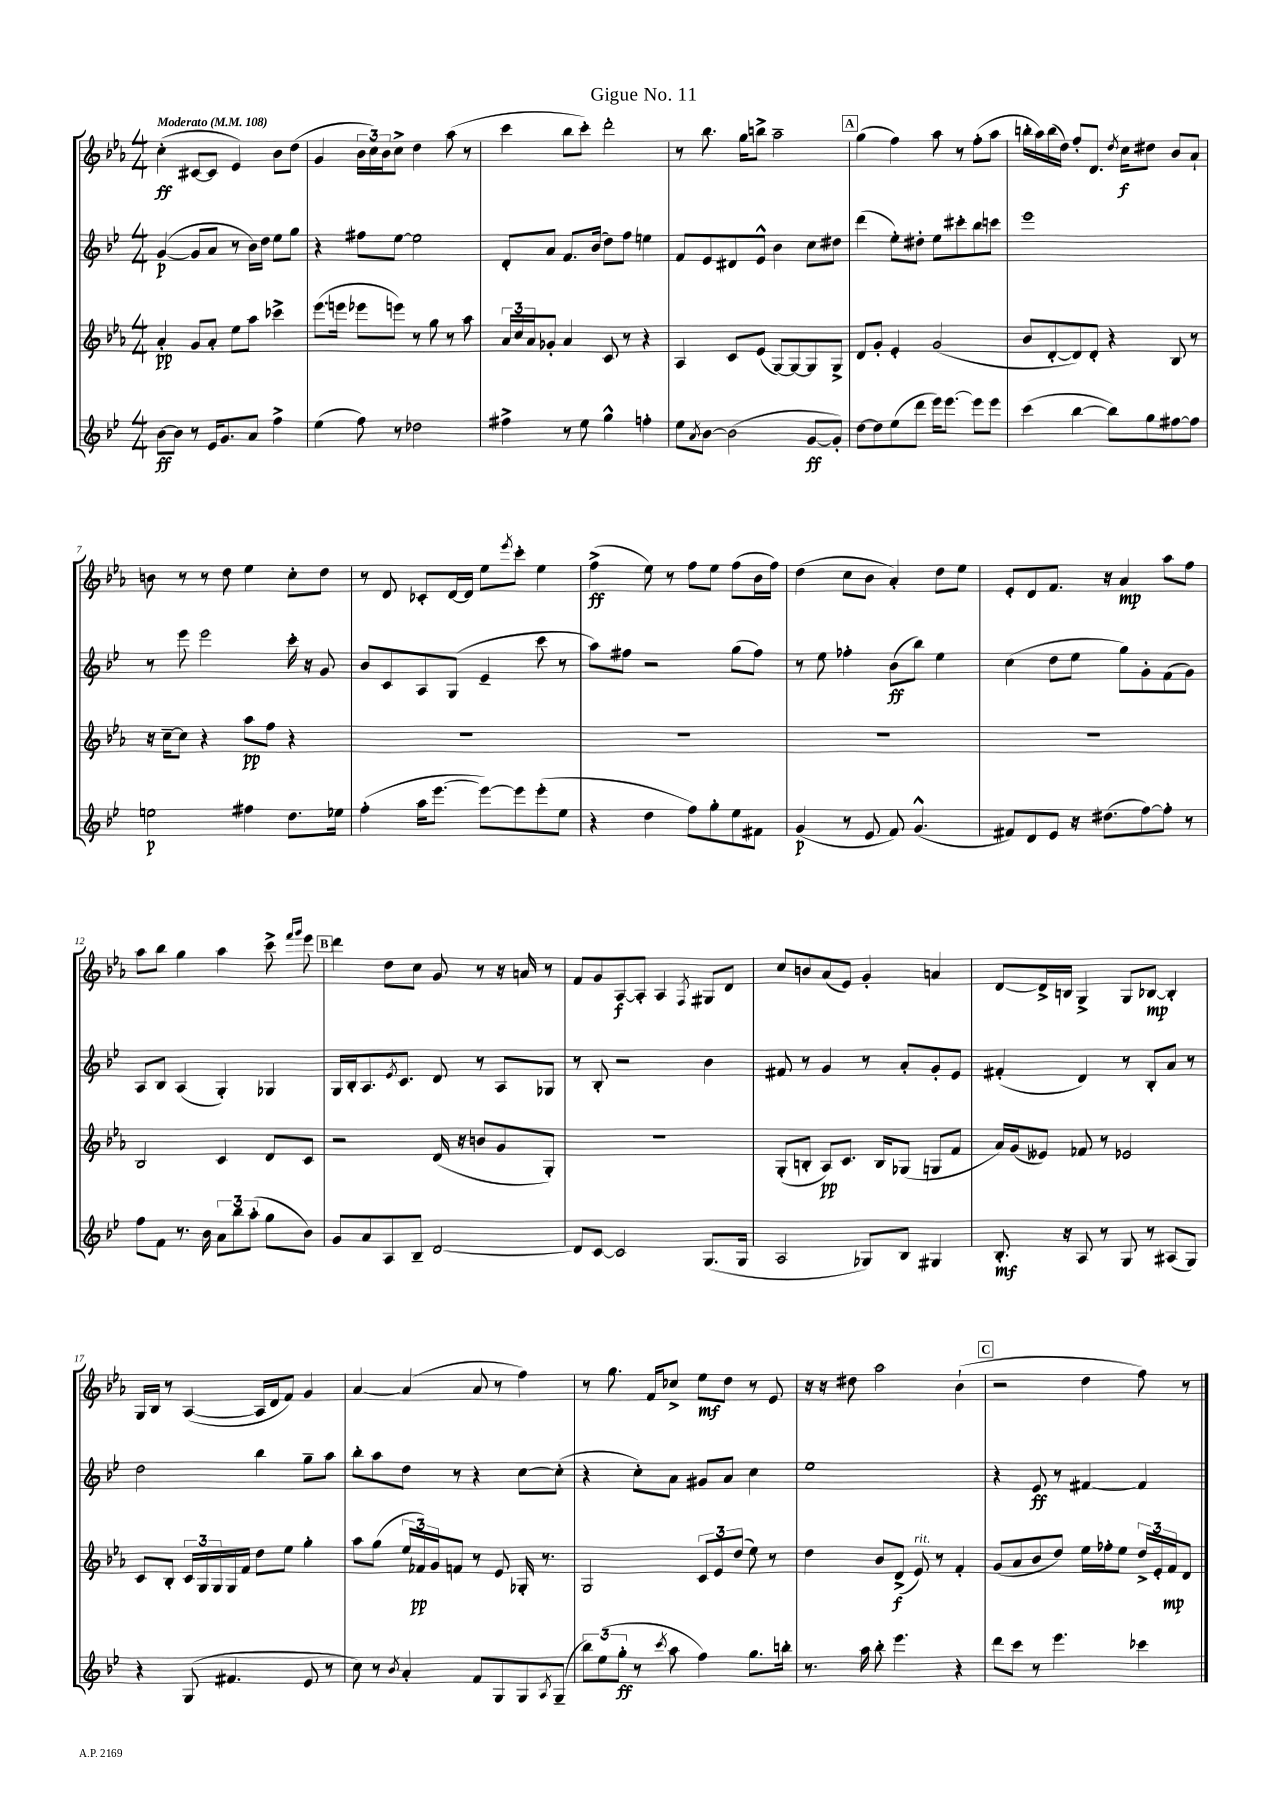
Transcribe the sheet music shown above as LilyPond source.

\header { title = "Gigue No. 11" }
<<
\new StaffGroup <<
\new Staff = "s0" {
    \clef treble \key ees \major \numericTimeSignature \time 4/4 \tempo "Moderato" 4 = 108
    c''4-.\ff( cis'8~ cis'8 ees'4) bes'8 d''8( |
    g'4 \tuplet 3/2 { bes'16 c''16) bes'16 } c''8-> d''4 aes''8( r8 |
    c'''4 bes''8 c'''8-.) d'''2-. |
    r8 bes''8. g''16 b''8-> aes''2-- |
    \mark \markup { \box "A" } g''4( f''4) aes''8 r8 f''8-.( aes''8 |
    b''16-. aes''16) b''16( d''16) f''8-. d'8. \acciaccatura { d''8 } c''16\f dis''8 bes'8 aes'8-! |
    b'8 r8 r8 d''8 ees''4 c''8-. d''8 |
    r8 d'8 ces'8-. d'16~ d'16 ees''8 \acciaccatura { ees'''8 } c'''8-. ees''4 |
    f''4->\ff( ees''8) r8 f''8 ees''8 f''8( bes'16 f''16) |
    d''4( c''8 bes'8 aes'4-.) d''8 ees''8 |
    ees'8-. d'8 f'8. r16 aes'4\mp aes''8 f''8 |
    aes''8 bes''8 g''4 aes''4 c'''8-> \grace { f'''16 g'''16 } ees'''8 |
    \mark \markup { \box "B" } d'''4 d''8 c''8 g'8 r8 r16 a'16 r8 |
    f'8 g'8 aes8~\f aes8-. aes4 \acciaccatura { f8 } gis8 d'8 |
    c''8 b'8 aes'8( ees'8) g'4-. a'4 |
    d'8~ d'16-> b16 g4-> g8 bes8~\mp bes4-. |
    g16 bes16 r8 aes4~( aes16 d'16 f'8) g'4 |
    aes'4~ aes'4( aes'8 r8 f''4) |
    r8 g''8. f'16 ces''8-> ees''8\mf d''8 r8 ees'8 |
    r16 r16 dis''8 aes''2 bes'4-!( |
    \mark \markup { \box "C" } r2 d''4 f''8) r8 \bar "|." |
}
\new Staff = "s1" {
    \clef treble \key bes \major \numericTimeSignature \time 4/4
    g'4~\p( g'8 a'8 r8 bes'16) d''16 ees''8 g''8 |
    r4 fis''8 ees''8~ ees''2 |
    d'8-. a'8 f'8. bes'16( d''8) f''8 e''4 |
    f'8 ees'8 dis'8 ees'8-^ bes'4 c''8 dis''8 |
    \mark \markup { \box "A" } d'''4( ees''8-.) dis''8-. ees''8 cis'''8-. bes''8 c'''8 |
    ees'''1 |
    r8 ees'''8 ees'''2 c'''16-. r16 g'8 |
    bes'8 c'8 a8 g8( ees'4-- c'''8 r8 |
    a''8) fis''8 r2 g''8( fis''8) |
    r8 ees''8 fes''4-. bes'8\ff( bes''8) ees''4 |
    c''4( d''8 ees''8 g''8) g'8-. f'8( g'8) |
    a8 bes8 a4( g4-.) ges4 |
    \mark \markup { \box "B" } g16 bes16-. a8. \acciaccatura { ees'8 } c'8. d'8 r8 a8 ges8 |
    r8 bes8-. r2 bes'4 |
    fis'8 r8 g'4 r8 a'8-. g'8-. ees'8 |
    fis'4-.( d'4) r8 bes8-. a'8 r8 |
    d''2 bes''4 g''8-- a''8 |
    bes''8-. a''8 d''8 r8 r4 c''8~ c''8-.( |
    r4 c''8-.) a'8 gis'8 a'8 c''4 |
    ees''1 |
    \mark \markup { \box "C" } r4 ees'8\ff r8 fis'4~ fis'4 \bar "|." |
}
\new Staff = "s2" {
    \clef treble \key ees \major \numericTimeSignature \time 4/4
    aes'4-.\pp g'8 aes'8-. ees''8 aes''8 ces'''4-> |
    ees'''8.( e'''16 ees'''8 e'''8) r8 g''8 r8 aes''8 |
    \tuplet 3/2 { aes'16 c''16 aes'16 } ges'8-. aes'4 c'8 r8 r4 |
    aes4 c'8 ees'8( g8~) g8~ g8 g8-> |
    \mark \markup { \box "A" } d'8 g'8-. ees'4-. g'2( |
    bes'8 d'8~-. d'8) d'8-. r4 bes8 r8 |
    r16 c''16~-- c''8 r4 aes''8\pp f''8 r4 |
    R1 |
    R1 |
    R1 |
    R1 |
    bes2 c'4 d'8 c'8 |
    \mark \markup { \box "B" } r2 d'16( r16 b'8 g'8 g8-.) |
    R1 |
    g8-.( b8-. aes8\pp) c'8. b16 ges8( g8 f'8 |
    aes'16) g'16( eeses'8) fes'8 r8 ees'2 |
    c'8 bes8-. \tuplet 3/2 { c'16 g16 g16 } g16 f'16 d''8 ees''8 g''4-. |
    aes''8 g''8( \tuplet 3/2 { ees''16 fes'16\pp) g'16 } f'8 r8 ees'8 ges16-. r8. |
    g2 \tuplet 3/2 { c'8 ees'8 d''8( } ees''8) r8 |
    d''4 bes'8 d'8->\f( ees'8^\markup { \italic "rit." }) r8 f'4-. |
    \mark \markup { \box "C" } g'8( aes'8 bes'8 d''8) ees''16 fes''16-. ees''8 \tuplet 3/2 { d''16-> ees'16-. f'16\mp } d'8 \bar "|." |
}
\new Staff = "s3" {
    \clef treble \key bes \major \numericTimeSignature \time 4/4
    bes'8~\ff bes'8 r8 ees'16 g'8. a'8 f''4-> |
    ees''4( f''8) r8 des''2 |
    fis''4-> r8 ees''8 g''4-^ f''4-. |
    ees''8 \acciaccatura { a'8 } bes'8~ bes'2( g'8~\ff g'8-.) |
    \mark \markup { \box "A" } d''8~ d''8 ees''8( d'''8 ees'''16) ees'''8.~ ees'''8 ees'''8 |
    c'''4( bes''4~ bes''8) g''8 fis''8~ fis''8 |
    e''2\p fis''4 d''8. ees''16 |
    f''4-.( a''16 ees'''8.~ ees'''8~) ees'''8 ees'''8-.( ees''8 |
    r4 d''4 f''8) g''8-. ees''8 fis'8 |
    g'4\p( r8 ees'8 f'8) g'4.-^( |
    fis'8) d'8 ees'8 r16 dis''8.( f''8~) f''8-. r8 |
    f''8 f'8 r8. bes'16 \tuplet 3/2 { a'8 bes''8 a''8-.( } g''8 bes'8) |
    \mark \markup { \box "B" } g'8 a'8 a8 bes8-- d'2~ |
    d'8 c'8~ c'2 g8.( g16 |
    a2 ges8) bes8 gis4 |
    bes8.-.\mf r16 a8 r8 g8 r8 ais8( g8) |
    r4 g8( fis'4. ees'8 r8 |
    c''8) r8 \acciaccatura { bes'8 } a'4-. f'8 g8 g8 \acciaccatura { a8 } g8--( |
    \tuplet 3/2 { bes''8) ees''8( g''8-.\ff } r8 \acciaccatura { c'''8 } a''8 f''4) g''8. b''16-. |
    r8. a''16 bes''8-. ees'''4. r4 |
    \mark \markup { \box "C" } d'''8 c'''8 r8 ees'''4. ces'''4 \bar "|." |
}
>>
>>
